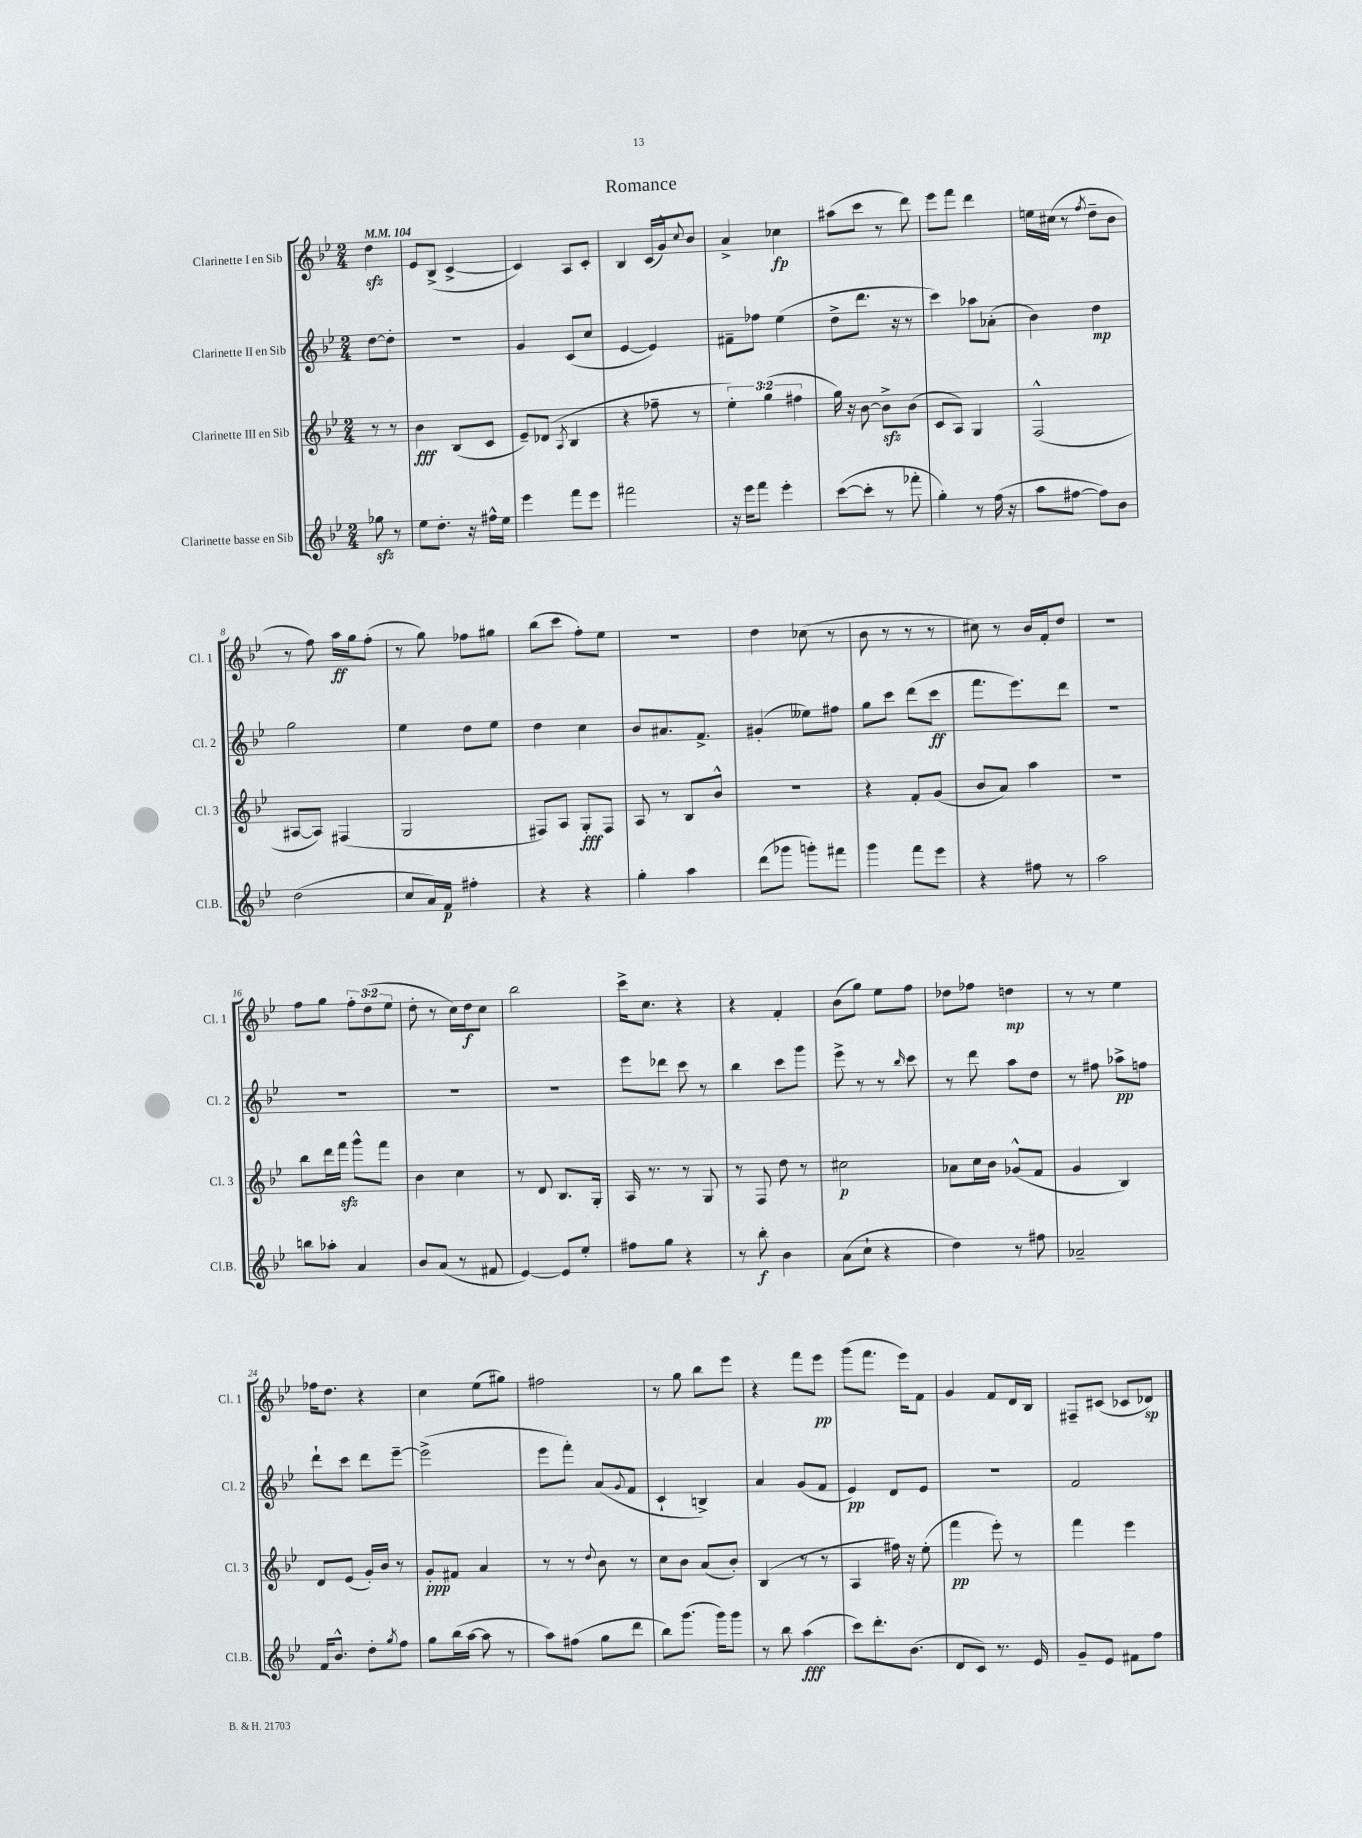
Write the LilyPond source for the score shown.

\header { title = "Romance" }
<<
\new StaffGroup <<
\new Staff = "s0" \with { instrumentName = "Clarinette I en Sib" shortInstrumentName = "Cl. 1" } {
    \clef treble \key bes \major \numericTimeSignature \time 2/4 \override Staff.TupletNumber.text = #tuplet-number::calc-fraction-text \partial 4 \tempo 4 = 104
    d''4\sfz |
    ees'8 bes8->( c'4~-> |
    c'4) a8 c'8-. |
    bes4 c'16( g'16-^) \appoggiatura { c''8 } bes'8 |
    a'4-> ces''4\fp |
    ais''8( c'''8 r8 d'''8) |
    ees'''8 f'''8 d'''4 |
    e''16 cis''16( r8 \acciaccatura { f''8 } d''8-- bes'8 |
    r8 f''8) a''16\ff g''16 f''8-.( |
    r8 g''8) fes''8 gis''8 |
    bes''8( c'''8 f''8-.) ees''8 |
    R2 |
    d''4 ces''8( r8 |
    bes'8 r8 r8 r8 |
    cis''8) r8 bes'16 f'16-. d''8 |
    r2 |
    f''8 g''8 \tuplet 3/2 { f''8-. d''8( ees''8 } |
    d''8-. r8 c''16) d''16\f c''8 |
    bes''2 |
    c'''16-> c''8. r4 |
    r4 f'4-. |
    bes'8( g''8) ees''8 f''8 |
    des''8 fes''8 d''4\mp |
    r8 r8 ees''4 |
    fes''16 d''8. r4 |
    c''4 ees''8( gis''8) |
    fis''2 |
    r8 g''8 bes''8 ees'''8 |
    r4 f'''8 ees'''8\pp |
    g'''8( f'''8. ees'''16) f'8 |
    g'4 f'8 d'16 bes16 |
    fis8-- cis'8( ces'8 des'8\sp) \bar "|." |
}
\new Staff = "s1" \with { instrumentName = "Clarinette II en Sib" shortInstrumentName = "Cl. 2" } {
    \clef treble \key bes \major \numericTimeSignature \time 2/4 \partial 4
    d''8~ d''8-. |
    r2 |
    g'4 c'8( c''8 |
    ees'4~ ees'4) |
    fis'8-- fes''8 ees''4( |
    d''8-> d'''8. r16 r8 |
    c'''4) aes''8 aes'8-.( |
    bes'4) d''4\mp |
    g''2 |
    ees''4 d''8 ees''8 |
    d''4 c''4 |
    bes'8 ais'8. f'8.-> |
    gis'4-.( eeses''8) fis''8 |
    g''8 c'''8 d'''8( c'''8\ff |
    f'''8. ees'''8.) d'''8 |
    R2 |
    R2 |
    R2 |
    R2 |
    ees'''8 des'''8 c'''8 r8 |
    bes''4 c'''8 g'''8 |
    ees'''8-> r8 r8 \grace { bes''16 } c'''8 |
    r8 d'''8 a''8 d''8 |
    r8 fis''8 aes''8->\pp f''8 |
    d'''8-! c'''8 d'''8 ees'''8~-- |
    ees'''2->( |
    ees'''8 f'''8-.) a'8( \appoggiatura { g'8 } f'8 |
    c'4-! b4->) |
    a'4 g'8( f'8 |
    ees'4\pp) d'8 ees'8 |
    R2 |
    f'2 \bar "|." |
}
\new Staff = "s2" \with { instrumentName = "Clarinette III en Sib" shortInstrumentName = "Cl. 3" } {
    \clef treble \key bes \major \numericTimeSignature \time 2/4 \override Staff.TupletNumber.text = #tuplet-number::calc-fraction-text \partial 4
    r8 r8 |
    bes'4\fff bes8( c'8 |
    ees'8--) des'8( \acciaccatura { a8 } bes4 |
    r4 fes''8-- r8 |
    \tuplet 3/2 { ees''4-.) g''4( fis''4 } |
    g''16) r16 bes'8~ bes'8->\sfz bes'8( |
    c'8 a8) g4 |
    f2-^( |
    ais8~ ais8) fis4( |
    g2 |
    fis8) a8 g8-.\fff fis8 |
    a8 r8 bes8 bes'8-^ |
    R2 |
    r4 f'8-. g'8( |
    bes'8 a'8) a''4 |
    R2 |
    bes''8 d'''16 f'''16\sfz g'''8-^ f'''8 |
    bes'4 c''4 |
    r8 d'8 bes8. g16-. |
    a16 r8. r8 g8 |
    r8 f8 d''8 r8 |
    cis''2\p |
    aes'8 c''16 bes'16 ges'8-^( f'8 |
    g'4 bes4) |
    d'8 ees'8( g'16-.) bes'16 r8 |
    g'8-.\ppp fis'8 a'4 |
    r8 r8 \appoggiatura { d''8 } bes'8 r8 |
    c''8 bes'8 a'8( bes'8-.) |
    bes4( r8 r8 |
    a4 fis''16) r16 ees''8-.( |
    f'''4\pp ees'''8-.) r8 |
    f'''4 ees'''4 \bar "|." |
}
\new Staff = "s3" \with { instrumentName = "Clarinette basse en Sib" shortInstrumentName = "Cl.B." } {
    \clef treble \key bes \major \numericTimeSignature \time 2/4 \partial 4
    ges''8\sfz r8 |
    ees''8 d''8.-. r16 fis''16-^ ees''16 |
    ees'''4 f'''8 ees'''8 |
    fis'''2 |
    r16 ees'''16 f'''8 ees'''4-. |
    c'''8~( c'''8-. r8 fes'''8-. |
    g''4-.) r8 f''16( r16 |
    a''8 fis''8~ fis''8) bes'8 |
    d''2( |
    c''8 a'16) f'16\p fis''4-. |
    r4 r4 |
    g''4-. a''4 |
    d'''8( ges'''8 g'''8-.) fis'''8 |
    g'''4 f'''8 ees'''8 |
    r4 fis''8 r8 |
    a''2 |
    b''8 aes''8-. a'4 |
    bes'8 a'8( r8 fis'8 |
    ees'4~) ees'8 ees''8-. |
    fis''8 g''8 r4 |
    r8 bes''8-.\f bes'4 |
    a'8( c''8-! r4 |
    d''4) r8 fis''8 |
    aes'2-- |
    f'16 bes'8.-^ d''8-. \acciaccatura { g''8 } f''8 |
    g''8 bes''16( a''16~ a''8 r8 |
    a''8) fis''8( g''8 d'''8 |
    bes''8) g'''8.( g'''16) g'''8 |
    r8 bes''8 a''4\fff( |
    c'''8) d'''8.-. bes'8.( |
    d'8 c'8) r8. ees'16 |
    g'8-- ees'8 fis'8 f''8 \bar "|." |
}
>>
>>
